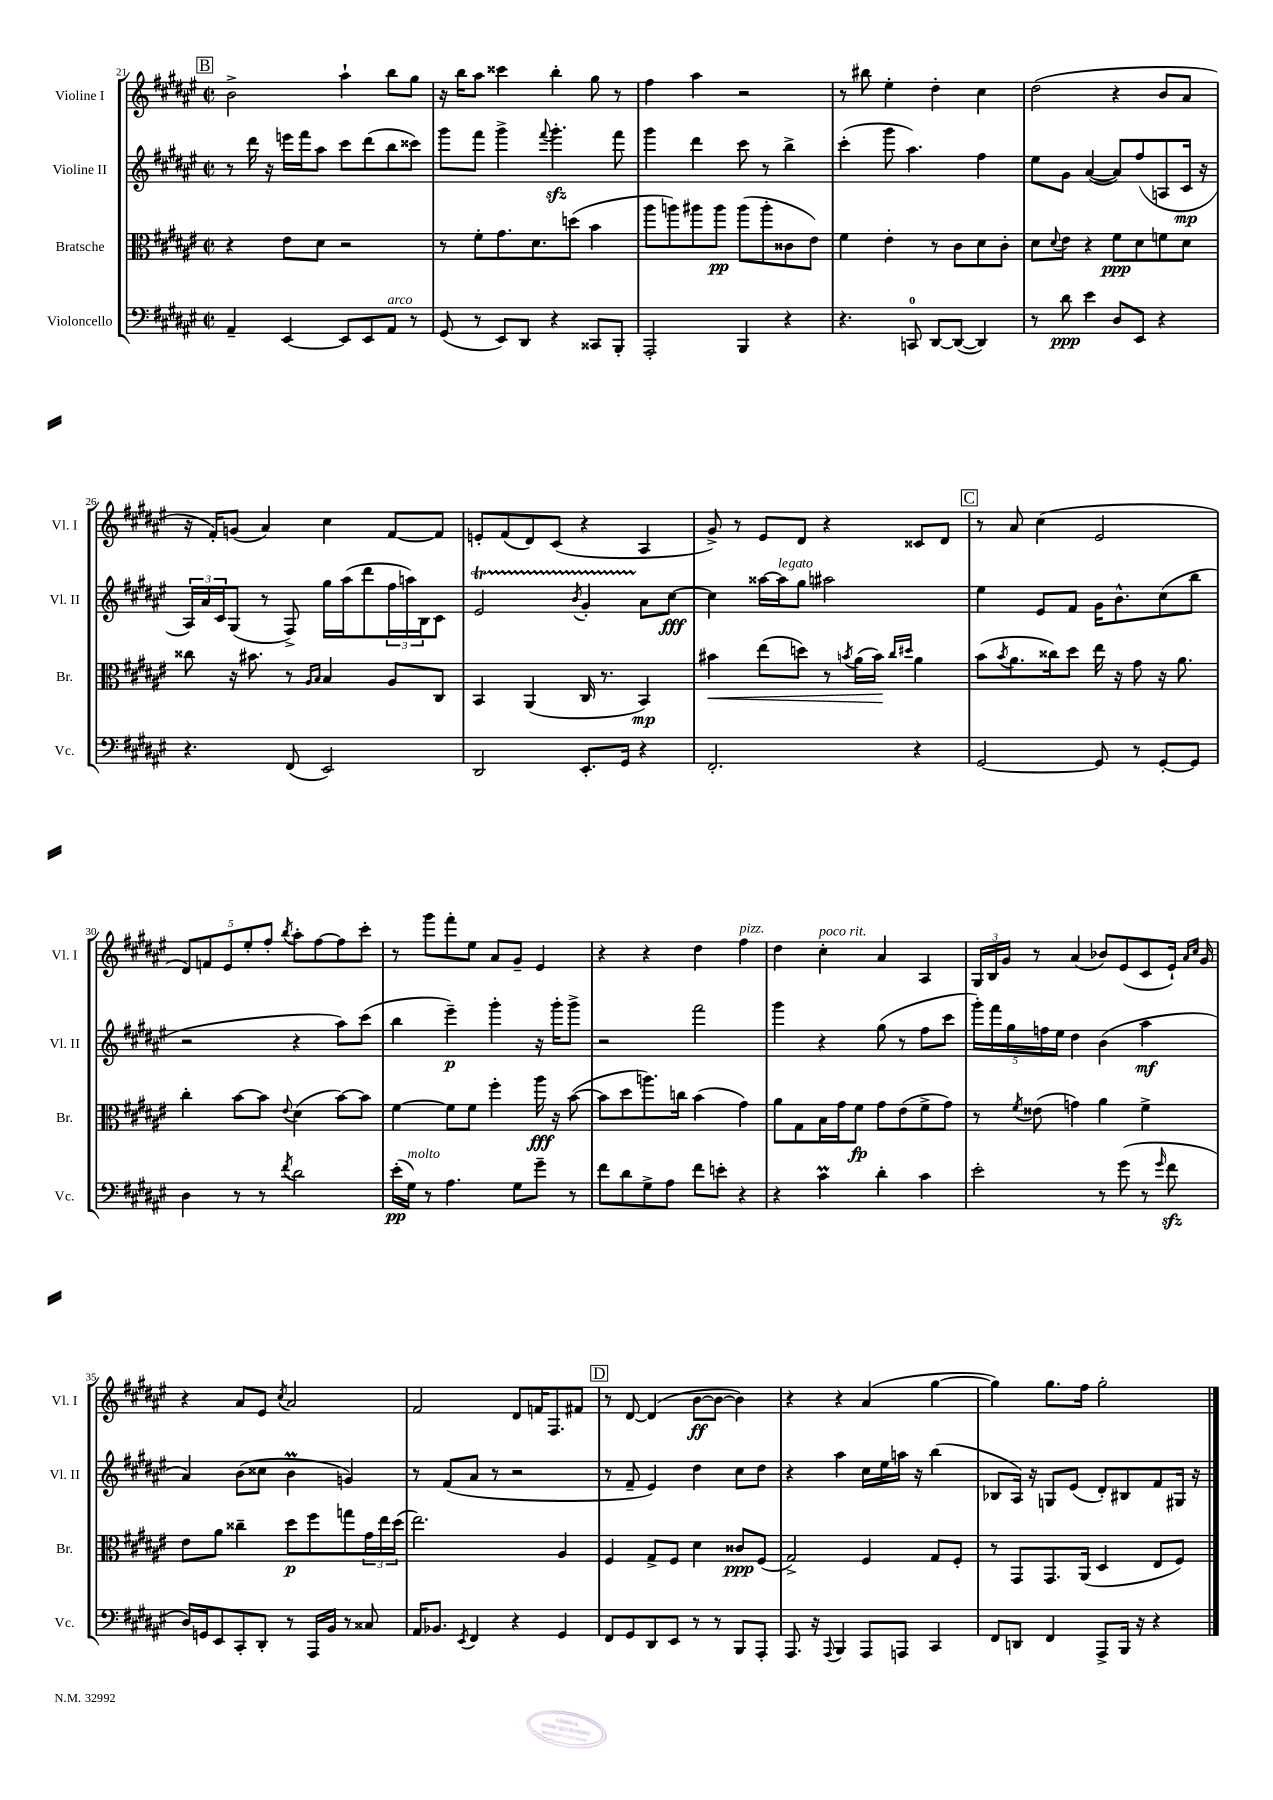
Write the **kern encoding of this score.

**kern	**kern	**kern	**kern
*staff4	*staff3	*staff2	*staff1
*clefF4	*clefC3	*clefG2	*clefG2
*k[f#c#g#d#a#e#]	*k[f#c#g#d#a#e#]	*k[f#c#g#d#a#e#]	*k[f#c#g#d#a#e#]
*M2/2	*M2/2	*M2/2	*M2/2
*met(c|)	*met(c|)	*met(c|)	*met(c|)
4AA#~	4r	8r	2b^
.	.	16ddd#	.
.	.	16r	.
[4EE#	8e#	16eee	.
.	.	16fff#	.
.	8d#	8aa#	.
8EE#]	2r	8ccc#	4aa#`
8EE#	.	(8ddd#	.
8AA#	.	8bb	8bb
8r	.	8ccc##)	8gg#
=	=	=	=
(8GG#	8r	8ggg#	16r
.	.	.	16bb
8r	8f#'	8fff#	8aa#
8EE#)	8.g#	4ggg#^	4ccc##
8DD#	.	.	.
.	8.d#	.	.
.	.	8qqfff#	.
4r	.	4.ggg#'	4bb'
.	(8dd	.	.
8CC##	4b	.	8gg#
8BBB'	.	8fff#	8r
=	=	=	=
2AAA#'	8aa#	4ggg#	4ff#
.	8aa)	.	.
.	8aa#	4ddd#	4aa#
.	8aa#	.	.
4BBB	(8aa#	8ccc#	2r
.	8aa#'	8r	.
4r	8c##	4bb^	.
.	8e#)	.	.
=	=	=	=
4.r	4f#	(4ccc#'	8r
.	.	.	8bb#
.	4e#'	8ggg#	4ee#'
8CC	.	4.aa#)	.
[8DD#	8r	.	4dd#'
(8DD#_	8c#	.	.
4DD#])	8d#	4ff#	4cc#
.	8c#'	.	.
=	=	=	=
8r	8d#	8ee#	(2dd#
.	8qqd#	.	.
8d#	8e#	8g#	.
4e#	4r	([4a#	.
8D#	8f#	8a#])	4r
8EE#	8d#	(8ff#	.
4r	8f	8A	8b
.	8d#	16c#	8a#
.	.	16r	.
=	=	=	=
4.r	8cc##	24A#)	16r
.	.	24a#	.
.	.	.	16f#')
.	.	24c#	.
.	16r	(8G#	(8g
.	8.b#	.	.
.	.	8r	4a#)
(8FF#	8r	8F#^)	.
.	16qqA#	.	.
.	16qqB	.	.
2EE#)	4B	16gg#	4cc#
.	.	(16aa#	.
.	.	8ddd#	.
.	8A#	24ff#	[8f#
.	.	24aa)	.
.	.	24B	.
.	8C#	8c#	8f#]
=	=	=	=
2DD#	4BB	2e#	8e'
.	.	.	(8f#
.	(4AA#	.	8d#)
.	.	.	(8c#
.	.	8qb	.
8.EE#'	16C#	4g#'	4r
.	8.r	.	.
16GG#	.	.	.
4r	4BB)	8a#	4A#
.	.	[8cc#	.
=	=	=	=
2.FF#'	4b#	4cc#]	8g#^)
.	.	.	8r
.	(8ee#	[16aa##	8e#
.	.	16aa##]	.
.	8dd)	8gg#	8d#
.	8r	2aa#	4r
.	8qb	.	.
.	(16a#	.	.
.	16b)	.	.
.	16qqcc#	.	.
.	16qqdd#	.	.
4r	4a#	.	8c##
.	.	.	8d#
=	=	=	=
[2GG#	(8b	4ee#	8r
.	8qb	.	.
.	8.a#	.	8a#
.	.	8e#	(4cc#
.	16cc##)	.	.
.	8dd#	8f#	.
8GG#]	16ee#	16g#	2e#
.	16r	8.b^^	.
8r	8g#	.	.
[8GG#'	16r	(8cc#	.
.	8.a#	.	.
8GG#]	.	8bb	.
=	=	=	=
4D#	4cc#'	2r	10d#)
.	.	.	10f
.	.	.	10e#
8r	[8b	.	.
.	.	.	10ee#'
8r	8b]	.	.
.	.	.	10ff#'
8qf#	8qqe#	.	8qbb
2d#	(4d#	4r	8aa#'
.	.	.	[8ff#
.	[8b)	8aa#)	8ff#]
.	8b]	(8ccc#	8ccc#'
=	=	=	=
(16e#'	[4f#	4bb	8r
16G#)	.	.	.
8r	.	.	8ggg#
4.A#	8f#]	4eee#~)	8fff#'
.	8f#	.	8ee#
.	4ff#'	4ggg#'	8a#
8G#	.	.	8g#~
8g#~	16aa#	16r	4e#
.	16r	16ggg#'	.
8r	([8b	8ggg#^	.
=	=	=	=
8f#	8b]	2r	4r
8d#	8dd#	.	.
8G#^	8.aa)	.	4r
8A#	.	.	.
.	16cc	.	.
8f#	(4b	2fff#	4dd#
8e'	.	.	.
4r	4g#)	.	4ff#
=	=	=	=
4r	8a#	4ggg#	4dd#
.	8G#	.	.
4c#	16B	4r	4cc#'
.	16g#	.	.
.	8f#	.	.
4d#'	8g#	(8gg#	4a#
.	(8e#	8r	.
4c#	8f#^	8ff#	4A#
.	8g#)	8ccc#	.
=	=	=	=
2e#'	8r	20ggg#')	24G#
.	.	.	24B
.	.	20fff#	.
.	.	.	24g#
.	.	20gg#	.
.	8qf#	.	.
.	(8e##	.	8r
.	.	20ff	.
.	.	20ee#	.
.	4g)	4dd#	(4a#
8r	4a#	(4b	8b-)
(8g#	.	.	(8e#
8r	4f#^	4aa#	8c#
16qqg#	.	.	.
8f#	.	.	16e#`)
.	.	.	16qqa#
.	.	.	16qqcc#
.	.	.	16g#
=	=	=	=
16D#)	8e#	4a#)	4r
16GG	.	.	.
8EE#	8a#	.	.
8CC#'	4cc##~	(8b	8a#
8DD#'	.	8cc##	8e#
.	.	.	8qcc#
8r	8dd#	4b	2a#
16AAA#	8ff#	.	.
16BB	.	.	.
8r	8gg	4g)	.
8C##	24g#	.	.
.	24ee#	.	.
.	(24dd#	.	.
=	=	=	=
16AA#	2.ee#)	8r	2f#
8.BB-	.	.	.
.	.	(8f#	.
8qEE#	.	.	.
4FF#	.	8a#	.
.	.	8r	.
4r	.	2r	8d#
.	.	.	16f
.	.	.	8.F#
4GG#	4A#	.	.
.	.	.	8f#
=	=	=	=
8FF#	4F#	8r	8r
8GG#	.	8f#~	[8d#
8DD#	8G#^	4e#)	(4d#]
8EE#	8F#	.	.
8r	4d#	4dd#	[8b
8r	.	.	8b_
8BBB	8c##	8cc#	4b])
8AAA#'	(8F#	8dd#	.
=	=	=	=
8.AAA#	2G#^)	4r	4r
16r	.	.	.
8qqAAA#	.	.	.
4BBB	.	4aa#	4r
8AAA#	4F#	16cc#	(4a#
.	.	16ee#	.
8AAA	.	16aa	.
.	.	16r	.
4CC#	8G#	(4bb	[4gg#
.	8F#'	.	.
=	=	=	=
8FF#	8r	8B-	4gg#])
8DD	8GG#	16A#)	.
.	.	16r	.
4FF#	8.GG#	8G	8.gg#
.	.	(8e#	.
.	(16AA#	.	16ff#
8AAA#^	4D#	8d#')	2gg#'
16BBB	.	8B#	.
16r	.	.	.
4r	8E#	8f#	.
.	8F#)	16G#	.
.	.	16r	.
==	==	==	==
*-	*-	*-	*-
